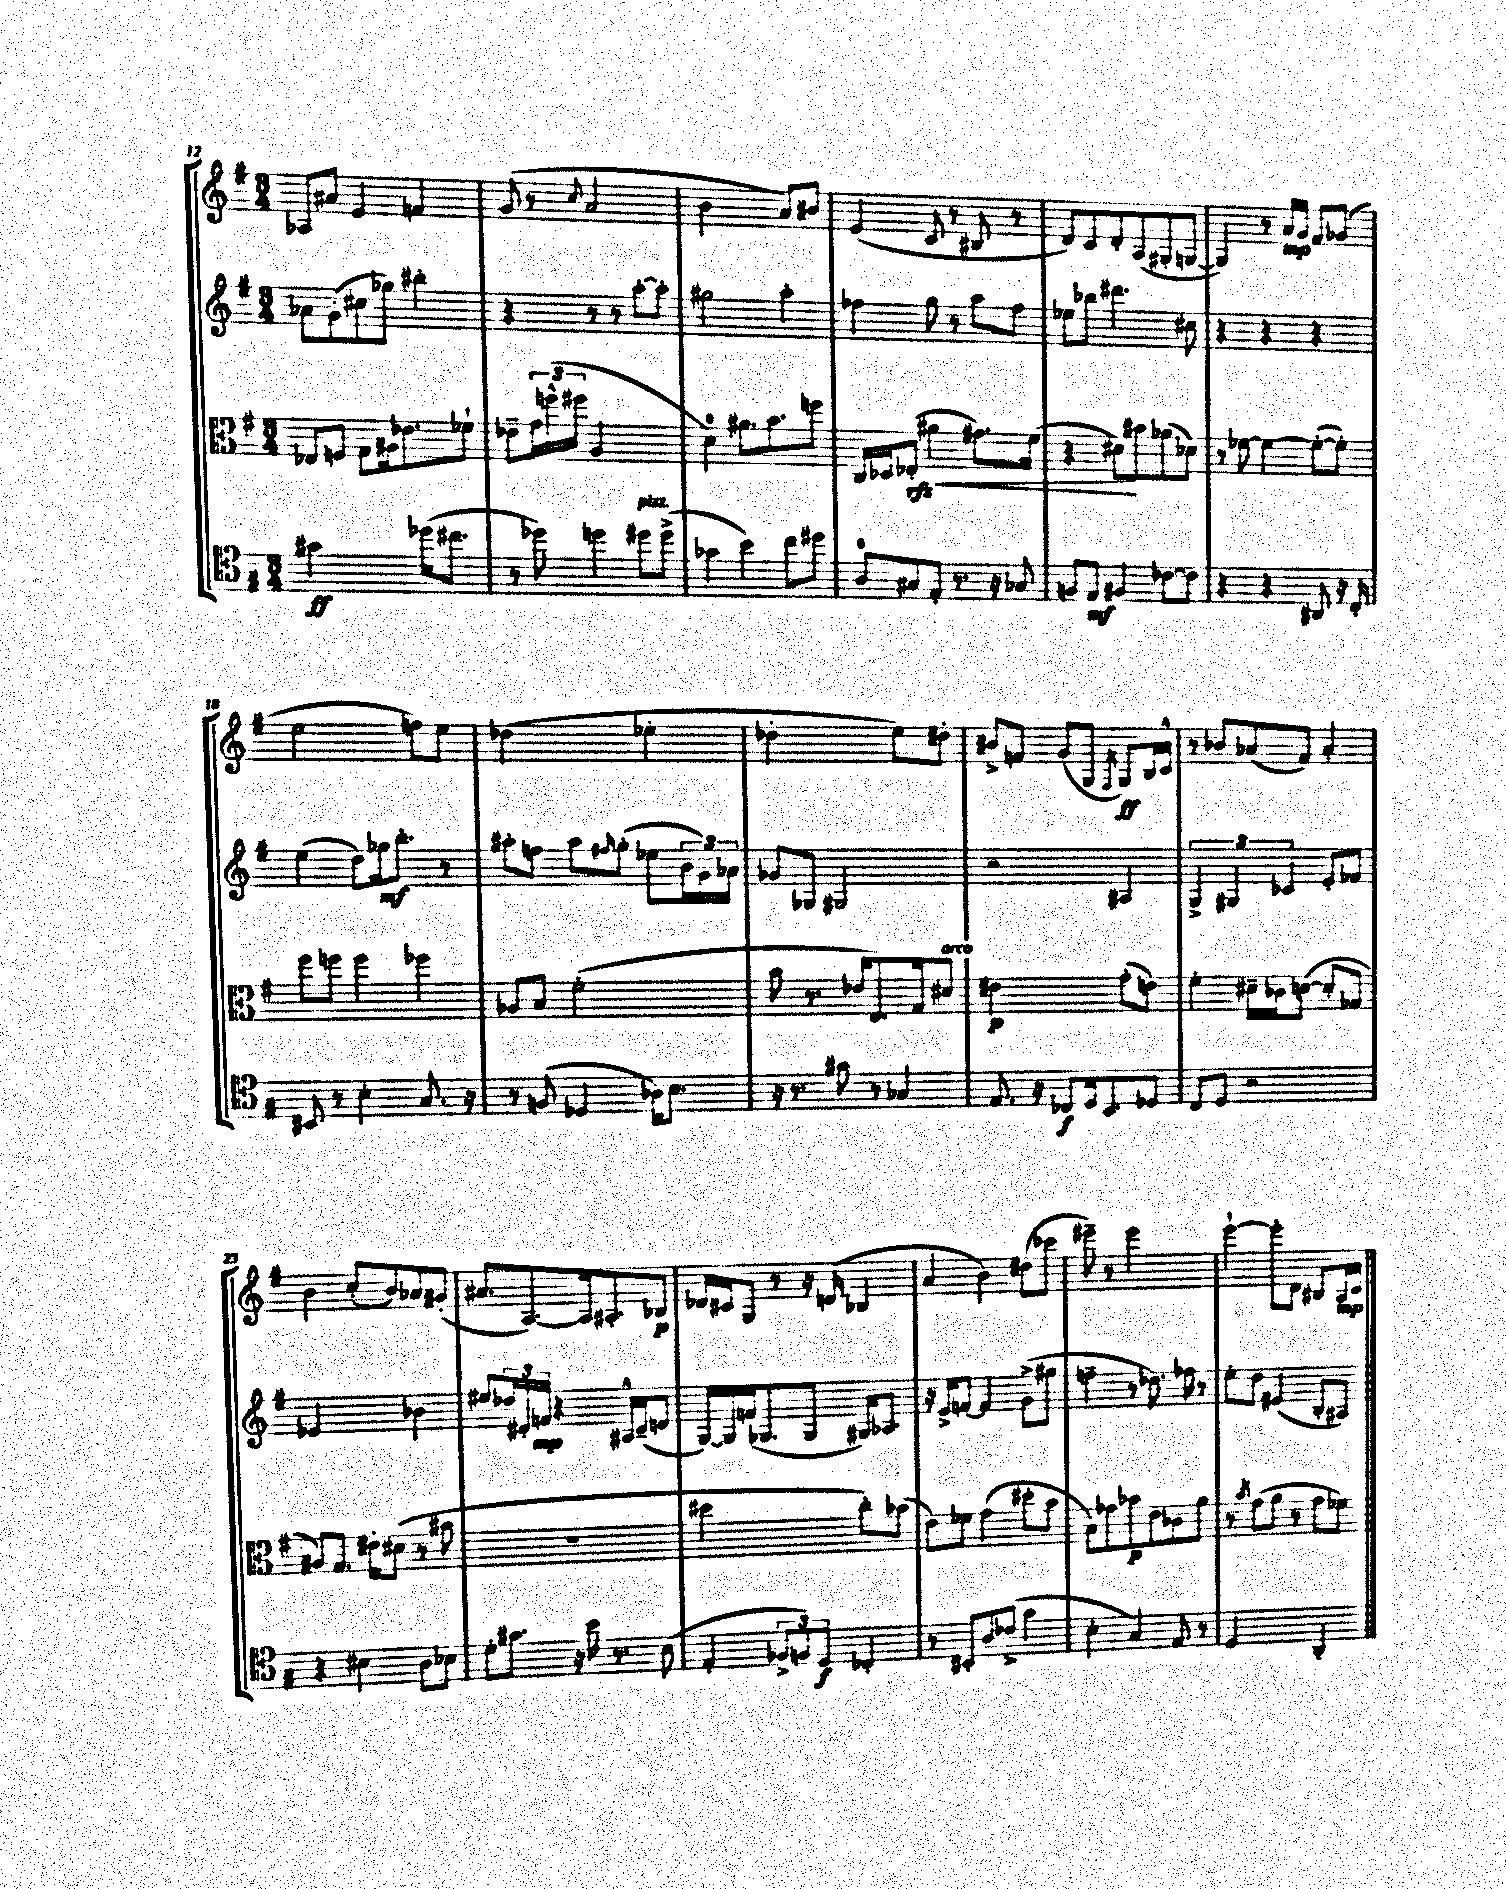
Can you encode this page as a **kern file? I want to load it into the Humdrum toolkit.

**kern	**dynam	**kern	**dynam	**kern	**dynam	**kern	**dynam
*part4	*part4	*part3	*part3	*part2	*part2	*part1	*part1
*staff4	*staff4	*staff3	*staff3	*staff2	*staff2	*staff1	*staff1
*clefC4	*	*clefC3	*	*clefG2	*	*clefG2	*
*k[f#]	*	*k[f#]	*	*k[f#]	*	*k[f#]	*
*M3/4	*	*M3/4	*	*M3/4	*	*M3/4	*
=12	=12	=12	=12	=12	=12	=12	=12
2g#X\	ff	8E-X/L	.	8a-X\L	.	8A-X/L	.
.	.	8Fn/J	.	(8g'\	.	8a#X/J	.
.	.	8G\L	.	8cc#X\	.	4e/	.
.	.	16A#X\k	.	8gg-X\J)	.	.	.
.	.	8.e-X\	.	.	.	.	.
(16dd-X\KL	.	.	.	4bb#X'\	.	4fn/	.
8.cc#X\J	.	.	.	.	.	.	.
.	.	8f-X`\J	.	.	.	.	.
=13	=13	=13	=13	=13	=13	=13	=13
8r	.	8e-X~\L	.	4r	.	(8g/	.
8dd-X\)	.	24g\L	.	.	.	8r	.
.	.	(24ffn^^\	.	.	.	.	.
.	.	24ff#X\JJ	.	.	.	.	.
.	.	.	.	.	.	8qqcc/	.
4ddn\	.	2A/	.	8r	.	2a/	.
.	.	.	.	8r	.	.	.
!LO:TX:a:i:t=pizz.	!	!	!	!	!	!	!
8dd#X\L	.	.	.	[8aa'\L	.	.	.
(8dd#^\J	.	.	.	8aa'\J]	.	.	.
=14	=14	=14	=14	=14	=14	=14	=14
4g-X\	.	4d\)	.	2gg#X\	.	2b\	.
4b\)	.	8.a#X\L	.	.	.	.	.
.	.	8.b\	.	.	.	.	.
8cc\L	.	.	.	4aa'\	.	8a/L)	.
8dd#X\J	.	8ffn\J	.	.	.	8b#X/J	.
=15	=15	=15	=15	=15	=15	=15	=15
8A/L	.	16C/LL	.	4ff-X\	.	(4e/	.
.	.	16D-X/J	.	.	.	.	.
!	!	!	!LO:HP:b	!	!	!	!
8G#X/	.	(8E-X'/J	< rfz	.	.	.	.
8E'/J	.	4a#X\	.	8gg\	.	8c/	.
8.r	.	.	.	8r	.	8r	.
.	.	8.g#X\L)	.	8aa\L	.	8B#X/	.
16r	.	.	.	.	.	.	.
8G-X/	.	.	.	8ff-\J	.	8r	.
.	.	(16f#\Jk	.	.	.	.	.
=16	=16	=16	=16	=16	=16	=16	=16
8Fn/L	.	4r	.	8ee-X\L	.	8d/L)	.
8E/J	mf	.	.	8bb-X\J	.	8c/	.
4F#X/	.	8d#X\L)	.	4.ddd#X\	.	8d'/	.
.	.	8b#X\	[	.	.	(8A/	.
[8c-X\L	.	(8a-X\	.	.	.	8G#X'/	.
8c-\J]	.	8d-X\J)	.	8cc#X\	.	[8Gn/J	.
=17	=17	=17	=17	=17	=17	=17	=17
4r	.	8r	.	4r	.	4G/])	.
.	.	[8f-X\	.	.	.	.	.
4r	.	4f-\_	.	4r	.	8r	.
.	.	.	.	.	.	16a/LL	mp
.	.	.	.	.	.	16g/JJ	.
8AA#X/	.	(8f-'\L_	.	4r	.	8f#/L	.
16r	.	8f-'\J])	.	.	.	(8g-X/J	.
16C'/	.	.	.	.	.	.	.
!!LO:LB:g=z
=18	=18	=18	=18	=18	=18	=18	=18
8BB#X/	.	8ff#\L	.	(4ee\	.	2ee\	.
8r	.	8ffn\J	.	.	.	.	.
4B'\	.	4ff\	.	8dd\L)	.	.	.
.	.	.	.	16gg-X\k	mf	.	.
.	.	.	.	8.bb'\J	.	.	.
8.G/	.	4ff-X\	.	.	.	8ffn\L)	.
.	.	.	.	8r	.	8ee\J	.
16r	.	.	.	.	.	.	.
=19	=19	=19	=19	=19	=19	=19	=19
8r	.	8A-X/L	.	8aa#X'\L	.	(2dd-X\	.
(8Fn/	.	8B/J	.	8ffn\J	.	.	.
4D-X/	.	(2f#'\	.	8aa#\L	.	.	.
.	.	.	.	16qqff#X/	.	.	.
.	.	.	.	(8gg'\J	.	.	.
16A-X\KL)	.	.	.	8ee-X\L	.	4ee-X'\	.
8.B\J	.	.	.	.	.	.	.
.	.	.	.	24b\L	.	.	.
.	.	.	.	24g\)	.	.	.
.	.	.	.	24a-X\JJ	.	.	.
=20	=20	=20	=20	=20	=20	=20	=20
16r	.	8b\	.	8g-X/L	.	2dd-X'\	.
8.r	.	.	.	.	.	.	.
.	.	8.r	.	8G-X/J	.	.	.
8g#X\	.	.	.	2G#X/	.	.	.
.	.	16e-X/KL	.	.	.	.	.
8r	.	8.E/)	.	.	.	.	.
4G-X/	.	.	.	.	.	8ee\L)	.
.	.	16G/k	.	.	.	.	.
!	!	!LO:TX:a:i:t=arco	!	!	!	!	!
.	.	8d#X/J	.	.	.	8dd#X'\J	.
=21	=21	=21	=21	=21	=21	=21	=21
8.E/	.	2e#X\	p	2r	.	8b#X^/L	.
.	.	.	.	.	.	8fn/J	.
16r	.	.	.	.	.	.	.
8C-X/L	f	.	.	.	.	(8g/L	.
16D/k	.	.	.	.	.	8G/J	.
8.BB/	.	.	.	.	.	.	.
.	.	.	.	.	.	8qF#/	.
.	.	(8g'\L	.	4A#X/	.	8G/L)	ff
8D-X/J	.	8en\J)	.	.	.	16B/L	.
.	.	.	.	.	.	16c^^/JJ	.
=22	=22	=22	=22	=22	=22	=22	=22
8C/L	.	4f#'\	.	6G^/	.	8r	.
8D/J	.	.	.	.	.	8b-X/L	.
.	.	.	.	6G#X/	.	.	.
2r	.	16d#X~\LL	.	.	.	(8a-X/	.
.	.	16c-X\J	.	.	.	.	.
.	.	.	.	6c-X/	.	.	.
.	.	([8dn\J	.	.	.	8f#/J)	.
.	.	8d'/L]	.	8e'/L	.	4a-'/	.
.	.	8G-X/J	.	8f-X/J	.	.	.
!!LO:LB:g=z
=23	=23	=23	=23	=23	=23	=23	=23
4r	.	8A#X/L)	.	2e-X/	.	4b\	.
.	.	8.G/J	.	.	.	.	.
4B#X\	.	.	.	.	.	(8cc'/L	.
.	.	16e#X'\KL	.	.	.	.	.
.	.	(8d#X\J	.	.	.	8b/)	.
8A\L	.	8r	.	4b-X\	.	8a-X/	.
8B-X\J	.	8b#X\	.	.	.	(8g#X'/J	.
=24	=24	=24	=24	=24	=24	=24	=24
8d'\L	.	2.r	.	8ee#X/L	.	8.a#X/L	.
8.g#X\J	.	.	.	24dd-X/L	.	.	.
.	.	.	.	24d#X'/	.	.	.
.	.	.	.	.	.	[8.A/)	.
.	.	.	.	24fn/JJ	mp	.	.
.	.	.	.	4r	.	.	.
16r	.	.	.	.	.	.	.
16b\	.	.	.	.	.	16A/k]	.
8.r	.	.	.	.	.	8.A#X'/	.
.	.	.	.	16A#X^^/LL	.	.	.
.	.	.	.	(16c~/J	.	.	.
(8B\	.	.	.	8dn/J	.	8B-X/J	p
=25	=25	=25	=25	=25	=25	=25	=25
4E'/	.	2dd#X\	.	[16G/LL)	.	16d-X/LL	.
.	.	.	.	16G/]	.	16c#X/J	.
.	.	.	.	(16fn/J	.	8G/J	.
.	.	.	.	8.G-X/	.	.	.
12F-X^/L	.	.	.	.	.	8r	.
12Fn/)	.	.	.	.	.	.	.
.	.	.	.	8G-/J	.	16r	.
12D/J	f	.	.	.	.	.	.
.	.	.	.	.	.	(16dn/	.
4C-X'/	.	8cc'\L)	.	16G#X/KL)	.	4B-X/	.
.	.	.	.	8.A-X/J	.	.	.
.	.	(8b-X\J	.	.	.	.	.
=26	=26	=26	=26	=26	=26	=26	=26
8r	.	8e\L)	.	16r	.	4a/	.
.	.	.	.	16e^/KL	.	.	.
8BB#X'/L	.	8f-X\J	.	[8fn/J	.	.	.
8A/	.	(4g\	.	4f/]	.	4b\)	.
(8c-X^/J	.	.	.	.	.	.	.
4g\	.	8dd#X'\L	.	(8g^\L	.	(8dd#X\L	.
.	.	8b\J	.	8gg#X\J	.	8ccc-X\J	.
=27	=27	=27	=27	=27	=27	=27	=27
4B'\	.	8B\L)	.	4ffn~\	.	8eee#X~\)	.
.	.	8g-X\	.	.	.	8r	.
4G/)	.	8b-X\	p	8r	.	2eee#\	.
.	.	8e\	.	8.dd-X\)	.	.	.
8E/	.	8c-X\	.	.	.	.	.
.	.	.	.	16ff-X\	.	.	.
8r	.	8a\J	.	8r	.	.	.
=28	=28	=28	=28	=28	=28	=28	=28
2D/	.	8r	.	8ee'\L	.	[4eee`\	.
.	.	8qb/	.	.	.	.	.
.	.	(8g\L	.	8dd\J	.	.	.
.	.	8a\J	.	(4e#X/	.	8eee'\L]	.
.	.	8r	.	.	.	8d\J	.
4AA'/	.	8g\L	.	8B'/L	.	8B#X/L	.
.	.	8f-X\J)	.	8A#X/J)	.	16A/L	mp
.	.	.	.	.	.	16c/JJ	.
==	==	==	==	==	==	==	==
*-	*-	*-	*-	*-	*-	*-	*-
